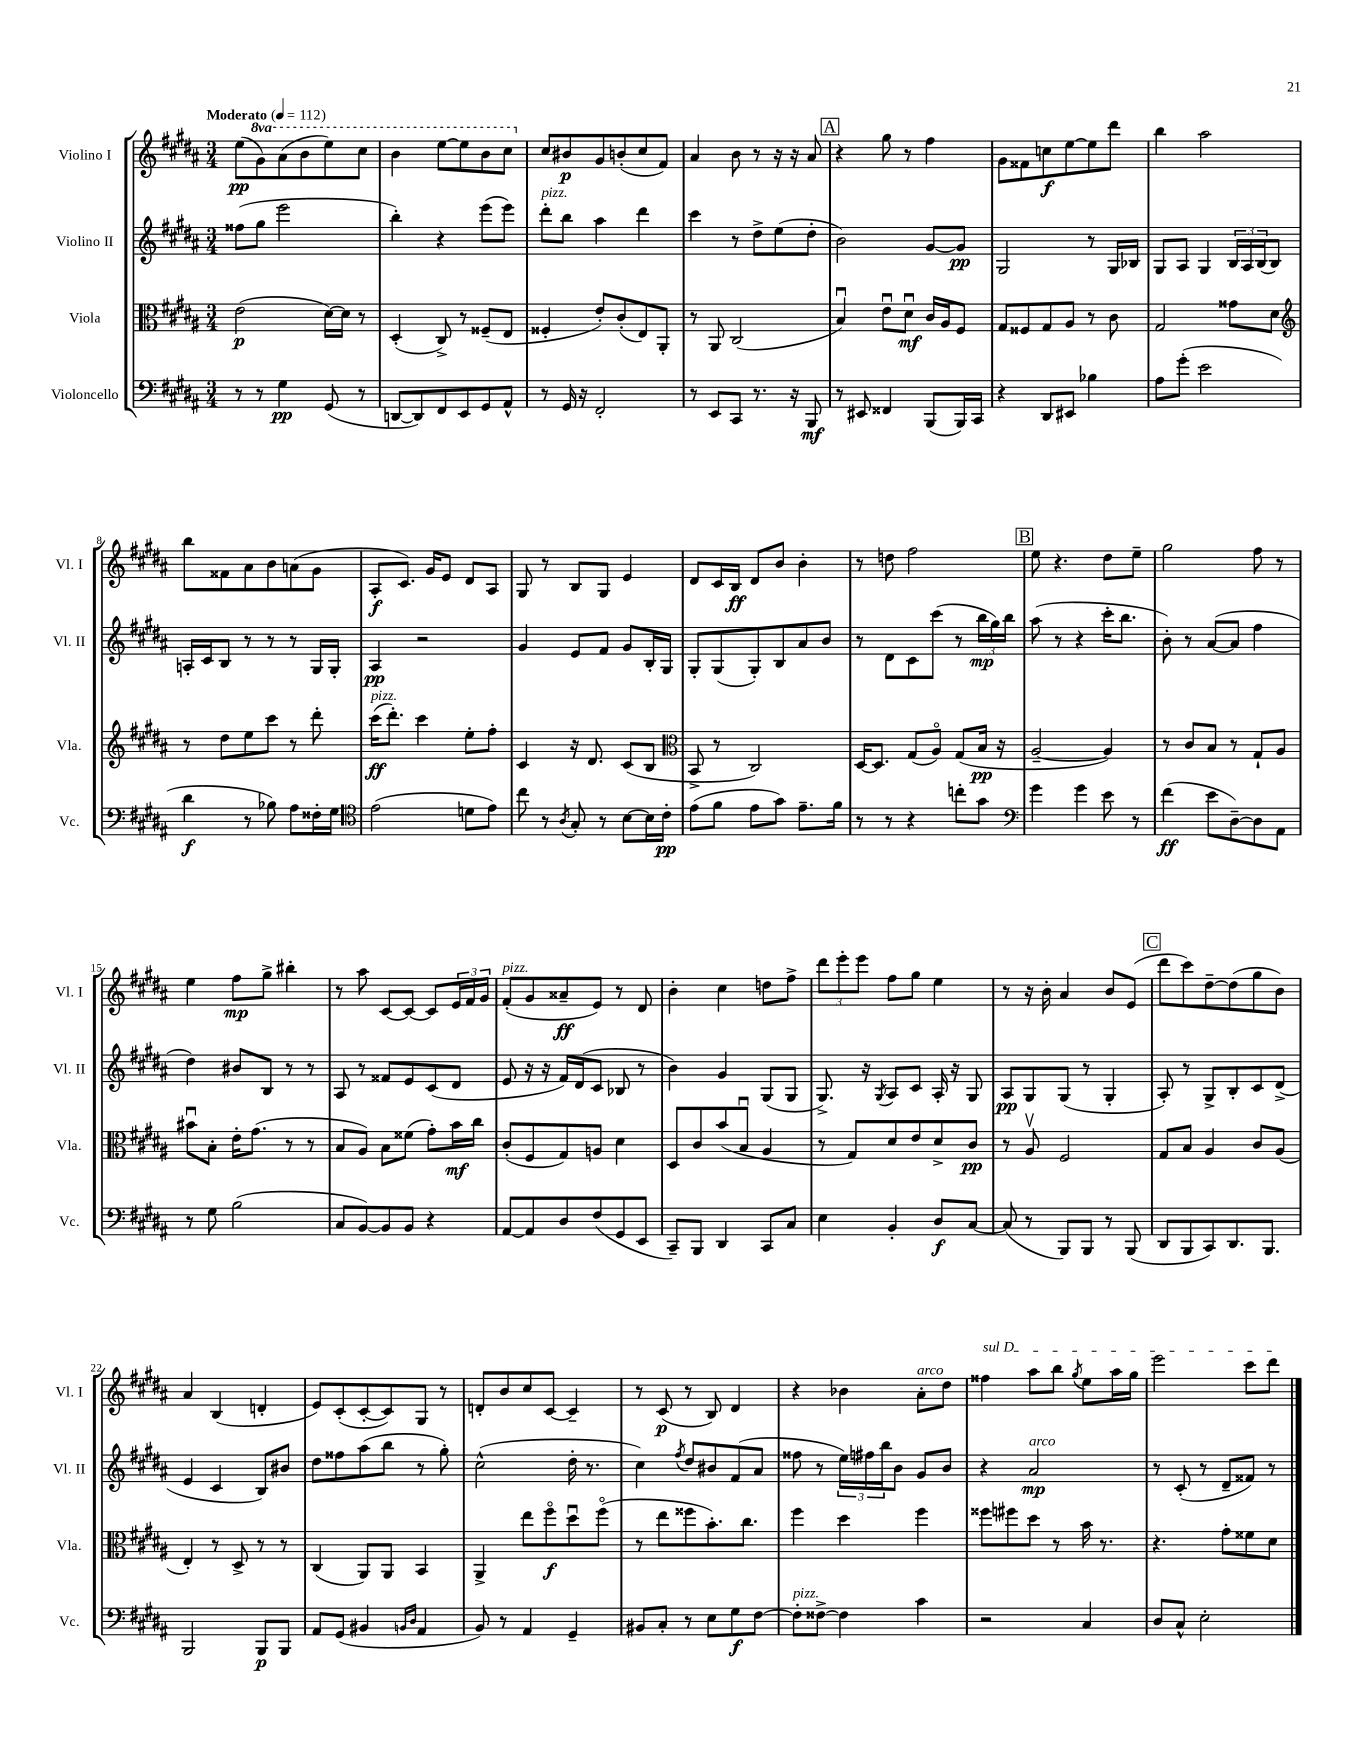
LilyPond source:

<<
\new StaffGroup <<
\new Staff = "s0" \with { instrumentName = "Violino I" shortInstrumentName = "Vl. I" } {
    \clef treble \key b \major \numericTimeSignature \time 3/4 \set Staff.ottavationMarkups = #ottavation-simple-ordinals \tempo "Moderato" 4 = 112
    e''8\pp( \ottava #1 gis''8) ais''8( b''8 e'''8) cis'''8 |
    b''4 e'''8~ e'''8 b''8 cis'''8 \ottava #0 |
    cis''8 bis'8\p gis'8 b'8-.( cis''8 fis'8) |
    ais'4 b'8 r8 r16 r16 ais'8 |
    \mark \markup { \box "A" } r4 gis''8 r8 fis''4 |
    gis'8 fisis'8 c''8\f e''8~ e''8 dis'''8 |
    b''4 ais''2 |
    b''8 fisis'8 ais'8 b'8 a'8( gis'8 |
    ais8-.\f cis'8.) gis'16 e'8 dis'8 ais8 |
    gis8 r8 b8 gis8 e'4 |
    dis'8 cis'16 b16\ff dis'8 b'8 b'4-. |
    r8 d''8 fis''2 |
    \mark \markup { \box "B" } e''8 r4. dis''8 e''8-- |
    gis''2 fis''8 r8 |
    e''4 fis''8\mp gis''8-> bis''4-. |
    r8 ais''8 cis'8~ cis'8~ cis'8 \tuplet 3/2 { e'16 fis'16 gis'16 } |
    fis'8-.^\markup { \italic "pizz." }( gis'8 aisis'8--\ff e'8) r8 dis'8 |
    b'4-. cis''4 d''8 fis''8-> |
    \tuplet 3/2 { dis'''8 e'''8-. e'''8 } fis''8 gis''8 e''4 |
    r8 r16 b'16-. ais'4 b'8 e'8( |
    \mark \markup { \box "C" } dis'''8 cis'''8) dis''8~-- dis''8( gis''8 b'8) |
    ais'4 b4( d'4-. |
    e'8) cis'8-.( cis'8~-. cis'8) gis8 r8 |
    d'8-. b'8 cis''8 cis'8~ cis'4-- |
    r8 cis'8\p( r8 b8) dis'4 |
    r4 bes'4 ais'8-.^\markup { \italic "arco" } dis''8 |
    \once \override TextSpanner.bound-details.left.text = \markup { \italic "sul D" } fisis''4\startTextSpan ais''8 b''8 \acciaccatura { gis''8 } e''8 ais''16 gis''16 |
    e'''2 cis'''8 dis'''8\stopTextSpan \bar "|." |
}
\new Staff = "s1" \with { instrumentName = "Violino II" shortInstrumentName = "Vl. II" } {
    \clef treble \key b \major \numericTimeSignature \time 3/4
    fisis''8( gis''8 e'''2 |
    b''4-.) r4 e'''8( e'''8) |
    dis'''8-.^\markup { \italic "pizz." } b''8 ais''4 dis'''4 |
    cis'''4 r8 dis''8-> e''8( dis''8-. |
    \mark \markup { \box "A" } b'2) gis'8~ gis'8\pp |
    gis2 r8 gis16 bes16 |
    gis8 ais8 gis4 \tuplet 3/2 { b16 ais16 b16( } b8) |
    a16-. cis'16 b8 r8 r8 r8 gis16 gis16-. |
    ais4\pp r2 |
    gis'4 e'8 fis'8 gis'8 b16-. gis16 |
    gis8-. gis8( gis8-.) b8 ais'8 b'8 |
    r8 dis'8 cis'8 cis'''8( r8 \tuplet 3/2 { b''16\mp gis''16) b''16 } |
    \mark \markup { \box "B" } ais''8( r8 r4 cis'''16-. b''8. |
    b'8-.) r8 ais'8~( ais'8 fis''4 |
    dis''4) bis'8 b8 r8 r8 |
    ais8 r8 fisis'8 e'8 cis'8( dis'8 |
    e'8 r16 r16 fis'16) dis'16( cis'8 bes8 r8 |
    b'4) gis'4 gis8( gis8 |
    gis8.->) r16 \acciaccatura { gis8 } ais8 cis'8 ais16-. r16 gis8 |
    ais8\pp gis8 gis8( r8 gis4-. |
    \mark \markup { \box "C" } ais8-.) r8 gis8-> b8-. cis'8 dis'8->( |
    e'4 cis'4 b8) bis'8 |
    dis''8 fisis''8 ais''8( b''8 r8 gis''8-.) |
    cis''2-^( dis''16-. r8. |
    cis''4) \acciaccatura { fis''8 } dis''8 bis'8 fis'8( ais'8 |
    fisis''8 r8 \tuplet 3/2 { e''16) fis''16 b''16 } b'8 gis'8 b'8 |
    r4 ais'2\mp^\markup { \italic "arco" } |
    r8 cis'8-.( r8 dis'8-- fisis'8) r8 \bar "|." |
}
\new Staff = "s2" \with { instrumentName = "Viola" shortInstrumentName = "Vla." } {
    \clef alto \key b \major \numericTimeSignature \time 3/4
    e'2\p( dis'16~) dis'16 r8 |
    dis4-.( cis8->) r8 fisis8--( e8 |
    fisis4-. e'8-.) cis'8-.( e8) ais,8-. |
    r8 ais,8 cis2( |
    \mark \markup { \box "A" } b4\downbow) e'8\downbow dis'8\downbow\mf cis'16 ais16 fis8 |
    gis8 fisis8 gis8 ais8 r8 cis'8 |
    gis2 gisis'8 dis'8 |
    \clef treble r8 dis''8 e''8 cis'''8 r8 dis'''8-. |
    cis'''16\ff^\markup { \italic "pizz." }( dis'''8.-.) cis'''4 e''8-. fis''8-. |
    cis'4 r16 dis'8. cis'8( b8 |
    \clef alto b,8-> r8 cis2) |
    dis16~ dis8. gis8( ais8\flageolet) gis8( b16\pp r16 |
    \mark \markup { \box "B" } ais2~-- ais4) |
    r8 cis'8 b8 r8 gis8-! ais8 |
    bis'8\downbow b8-. e'16-. gis'8.( r8 r8 |
    b8 ais8) b8 fisis'8( gis'8-.) b'16\mf cis''16 |
    cis'8-.( fis8 gis8) a8 dis'4 |
    dis8 cis'8 b'8( b8\downbow ais4 |
    r8 gis8) dis'8 e'8 dis'8-> cis'8\pp |
    r8 ais8\upbow fis2 |
    \mark \markup { \box "C" } gis8 b8 ais4 cis'8 ais8( |
    e4-.) r8 dis8-> r8 r8 |
    cis4( ais,8) ais,8 b,4 |
    ais,4-> e''8 fis''8\flageolet\f dis''8\downbow fis''8\flageolet( |
    r8 e''8 fisis''8 b'8.-.) cis''8. |
    fis''4 dis''4 fis''4 |
    fisis''8 fis''8 dis''8 r8 b'16 r8. |
    r4. gis'8-. fisis'8 dis'8 \bar "|." |
}
\new Staff = "s3" \with { instrumentName = "Violoncello" shortInstrumentName = "Vc." } {
    \clef bass \key b \major \numericTimeSignature \time 3/4
    r8 r8 gis4\pp gis,8( r8 |
    d,8~ d,8) fis,8 e,8 gis,8 ais,8-^ |
    r8 gis,16 r16 fis,2-. |
    r8 e,8 cis,8 r8. r16 b,,8\mf |
    \mark \markup { \box "A" } r8 eis,8 fisis,4 b,,8( b,,16) cis,16 |
    r4 dis,8 eis,8 bes4 |
    ais8 gis'8-.( e'2 |
    dis'4\f r8 bes8) ais8 fisis16-. gis16 |
    \clef tenor e'2( d'8 e'8) |
    cis''8 r8 \acciaccatura { ais8 } gis8-. r8 b8~ b16 cis'16-.\pp |
    e'8( fis'8 e'8 gis'8) e'8.-- fis'16 |
    r8 r8 r4 c''8-. gis'8 |
    \mark \markup { \box "B" } \clef bass gis'4 gis'4 e'8 r8 |
    fis'4\ff( e'8 dis8~--) dis8 ais,8 |
    r8 gis8 b2( |
    cis8 b,8~) b,8 b,8 r4 |
    ais,8~ ais,8 dis8 fis8( gis,8 e,8 |
    cis,8--) b,,8 dis,4 cis,8 cis8 |
    e4 b,4-. dis8\f cis8~ |
    cis8( r8 b,,8) b,,8 r8 b,,8( |
    \mark \markup { \box "C" } dis,8 b,,8 cis,8) dis,8. b,,8. |
    b,,2 b,,8\p b,,8 |
    ais,8 gis,8( bis,4 \grace { b,16 dis16 } ais,4 |
    b,8) r8 ais,4 gis,4-- |
    bis,8 cis8-. r8 e8 gis8\f fis8~ |
    fis8-.^\markup { \italic "pizz." } fisis8~-> fisis4 cis'4 |
    r2 cis4 |
    dis8 cis8-^ e2-. \bar "|." |
}
>>
>>
